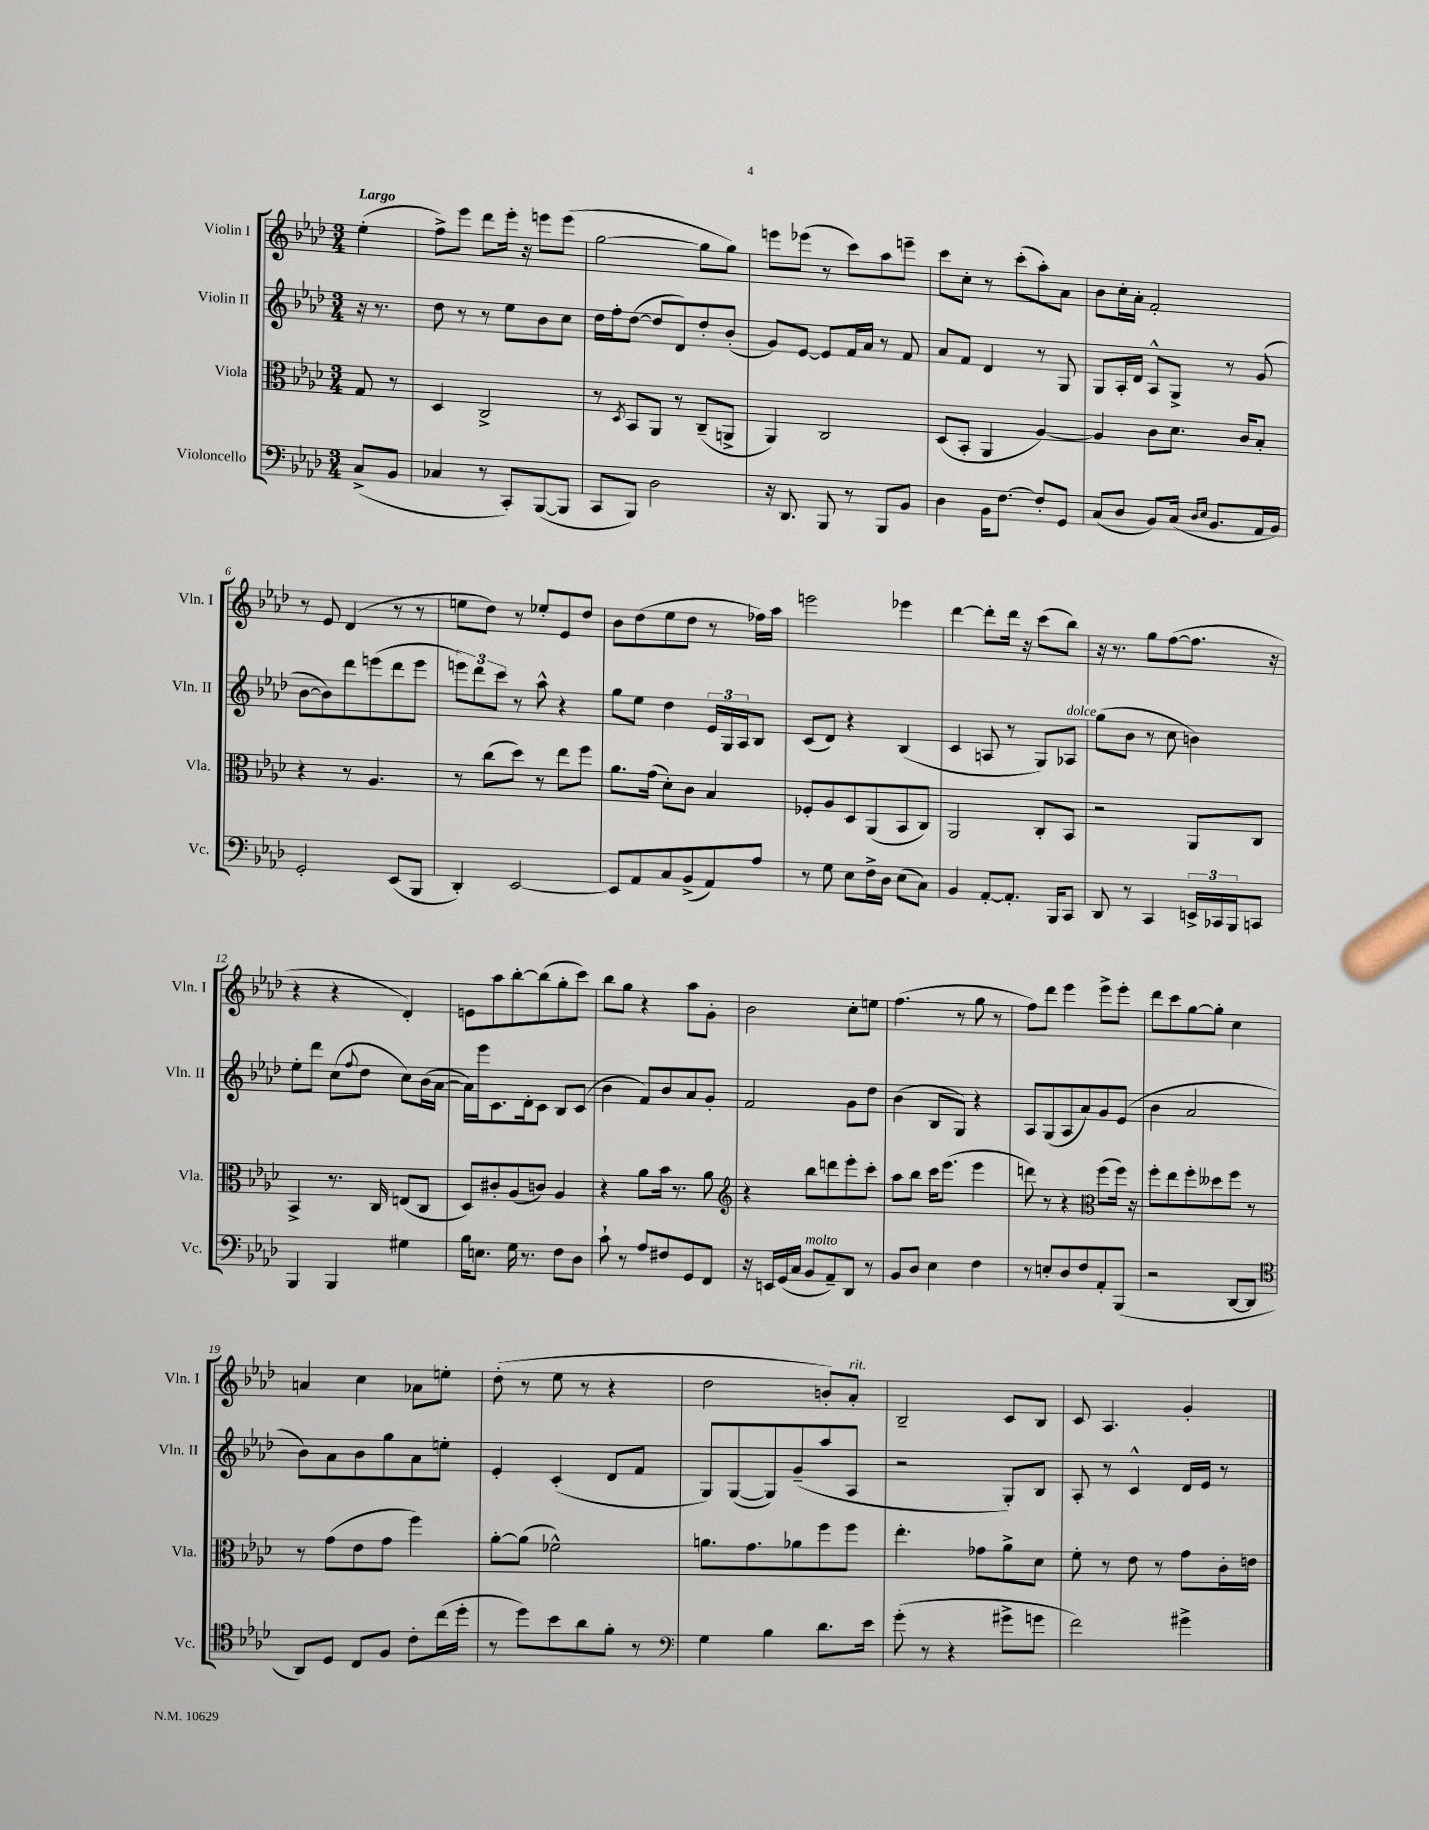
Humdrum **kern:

**kern	**kern	**kern	**kern
*staff4	*staff3	*staff2	*staff1
*clefF4	*clefC3	*clefG2	*clefG2
*k[b-e-a-d-]	*k[b-e-a-d-]	*k[b-e-a-d-]	*k[b-e-a-d-]
*M3/4	*M3/4	*M3/4	*M3/4
(8C^	8G	16r	(4ee-'
.	.	8.r	.
8BB-	8r	.	.
=	=	=	=
4C-	4D-	8dd-	8ff^)
.	.	8r	8eee-
8r	2C^	8r	8ddd-
8CC')	.	8ee-	16eee-'
.	.	.	16r
([8BBB-	.	8b-	8eee
8BBB-]	.	8cc	(8eee
=	=	=	=
8CC	8r	16dd-	[2gg
.	.	16ff'	.
.	8qD-	.	.
8BBB-)	8BB-	([8dd-	.
2D-	8AA-	8dd-]	.
.	8r	8d-)	.
.	(8C~	8dd-'	8gg]
.	8AA^	(8b-'	8gg)
=	=	=	=
16r	4AA-)	8g)	8eee
8.DD-	.	.	.
.	.	[8e-	(8eee-
8BBB-	2C	8e-]	8r
8r	.	16f	8ccc)
.	.	16a-	.
8BBB-	.	8r	8aa-
8BB-	.	8f	8eee~
=	=	=	=
4D-	(8D-	8a-	8ccc
.	8BB-'	8f	8cc'
16BB-	4AA-	4d-	8r
[8.F	.	.	.
.	.	.	(8ccc'
8F']	[4A-)	8r	8aa-')
8GG	.	8G	8a-
=	=	=	=
(8C	4A-]	8G	8b-
8D-	.	16A-'	16cc'
.	.	16d-	16a-'
8BB-)	8c	8A-^^	2f'
(16C	8.d-	8G^	.
16qqD-	.	.	.
16qqE-	.	.	.
8.BB-	.	.	.
.	.	8r	.
.	16c	.	.
16AA-	8B-'	(8g	.
16BB-)	.	.	.
=	=	=	=
2GG'	4r	[8b-	8r
.	.	8b-])	8e-
.	8r	8ddd-	(4d-
.	4.A-	(8eee	.
(8EE-	.	8ddd-	8r
8BBB-	.	8eee	8r
=	=	=	=
4DD-')	8r	12eee)	8ee
.	.	12ddd-	.
.	(8cc	.	8dd-)
.	.	12ccc	.
[2EE-	8dd-)	8r	8r
.	8r	8aa-^^	8ee-'
.	8ee-	4r	8e-
.	8ff	.	8dd-
=	=	=	=
8EE-]	8.a-	8gg	8b-
8AA-	.	8ee-	(8dd-
.	(16g	.	.
8C	8d-')	4dd-	8ee-
(8BB-^	8c	.	8dd-
8AA-)	4B-	24e-	8r
.	.	24G	.
.	.	24A-	.
8A-	.	8B-	16ff-)
.	.	.	16aa-
=	=	=	=
8r	8F-'	(8c	2eee
8G	8A-	8d-)	.
8E-	8D-	4r	.
16F^	(8AA-	.	.
16D-	.	.	.
(8E-	8BB-	(4B-	4eee-
8C)	8C)	.	.
=	=	=	=
4BB-	2AA-	4c	[4ddd-
[8AA-'	.	8A	8ddd-']
8.AA-']	.	8r	16ddd-
.	.	.	16r
.	8C'	8G)	(8ccc
16BBB-	.	.	.
8CC	8BB-	8A-	8bb-)
=	=	=	=
8DD-	2r	(8gg	16r
.	.	.	8.r
8r	.	8b-	.
4CC	.	8r	8gg
.	.	8cc	([8ff
24EE^	8AA-	4b)	8.ff]
24CC-	.	.	.
24BBB-	.	.	.
8CC	8C	.	.
.	.	.	16r
=	=	=	=
4BBB-	4BB-^	8ee-'	4r
.	.	8ddd-	.
4BBB-	8.r	(8cc	4r
.	.	8qqff	.
.	.	8dd-	.
.	16C	.	.
4G#	(8E	8cc)	4d-')
.	8C	(16b-	.
.	.	[16a-	.
=	=	=	=
16B-	8D-)	16a-])	8e
8.E	.	16eee-	.
.	8c#'	8.c	8aa-
16G	(8A-	.	[8bb-'
8.r	.	16d-'	.
.	8c)	8c	(8bb-]
8F	4A-	8B-	8gg'
8D-	.	(8c	8ccc)
=	=	=	=
8c`	4r	4b-	8bb-
8r	.	.	8gg
8A-	8a-	8f)	4r
8F#	16b-	8b-	.
.	8.r	.	.
8GG	.	8a-	8aa-
8FF	8a-	8g'	8g'
=	=	=	=
*	*clefG2	*	*
16r	4r	2f	2b-
16EE	.	.	.
(16GG	.	.	.
16C	.	.	.
8BB-	8bb-	.	.
8AA-~)	8ddd	.	.
8DD-	8eee-'	8g	8cc'
8r	8ccc'	8dd-	8ee
=	=	=	=
8BB-	8aa-	(4b-	(4.ff
8D-	8bb-	.	.
4E-	16ccc	8B-	.
.	(8.eee-	.	.
.	.	8G)	8r
4F	4eee-	4r	8gg
.	.	.	8r
=	=	=	=
8r	8ddd)	8A-	8ff)
8E'	8r	(8G	8ddd-
8D-	4r	8A-	4eee-
8F	.	8a-)	.
*	*clefC3	*	*
8AA-'	(8ff	8g	8eee-^
(8BBB-	16ff)	(8e-	8eee-'
.	16r	.	.
=	=	=	=
2r	8ff'	4b-	8ddd-
.	8ee-	.	8ccc
.	8ff'	2a-	[8gg
.	8dd--	.	8gg']
[8DD-	8ff	.	4cc
8DD-]	8r	.	.
=	=	=	=
*clefC4	*	*	*
8AA-)	8r	8b-)	4a
8D-	(8g	8a-	.
8C	8e-	8b-	4cc
8F	8g	8gg	.
8c'	4ff)	8a-	8a-
(16cc	.	8ee'	8ee'
16dd-'	.	.	.
=	=	=	=
8r	[8a-'	4e-'	(8dd-'
8dd-)	(8a-]	.	8r
8b-	2f-^^)	(4c'	8ee-
8a-	.	.	8r
8f'	.	8d-	4r
8r	.	8f	.
=	=	=	=
*clefF4	*	*	*
4G	8.a	8G)	2dd-
.	.	([8G	.
.	8.g	.	.
4B-	.	8G])	.
.	8a-	(8g~	.
8.d-	8ff	8aa-	8b')
.	8ff	8A-	8a-'
16e-	.	.	.
=	=	=	=
(8g'	4.ee-'	2r	2B-~
8r	.	.	.
4r	.	.	.
.	8g-	.	.
8g#^	8a-^	8G')	8c
8g	8d-	8B-	8B-
=	=	=	=
2f)	8f'	8A-'	8c
.	8r	8r	4.A-
.	8e-	4c^^	.
.	8r	.	.
4g#^	8g	16d-	4g'
.	.	16e-	.
.	16c'	8r	.
.	16e	.	.
==	==	==	==
*-	*-	*-	*-
